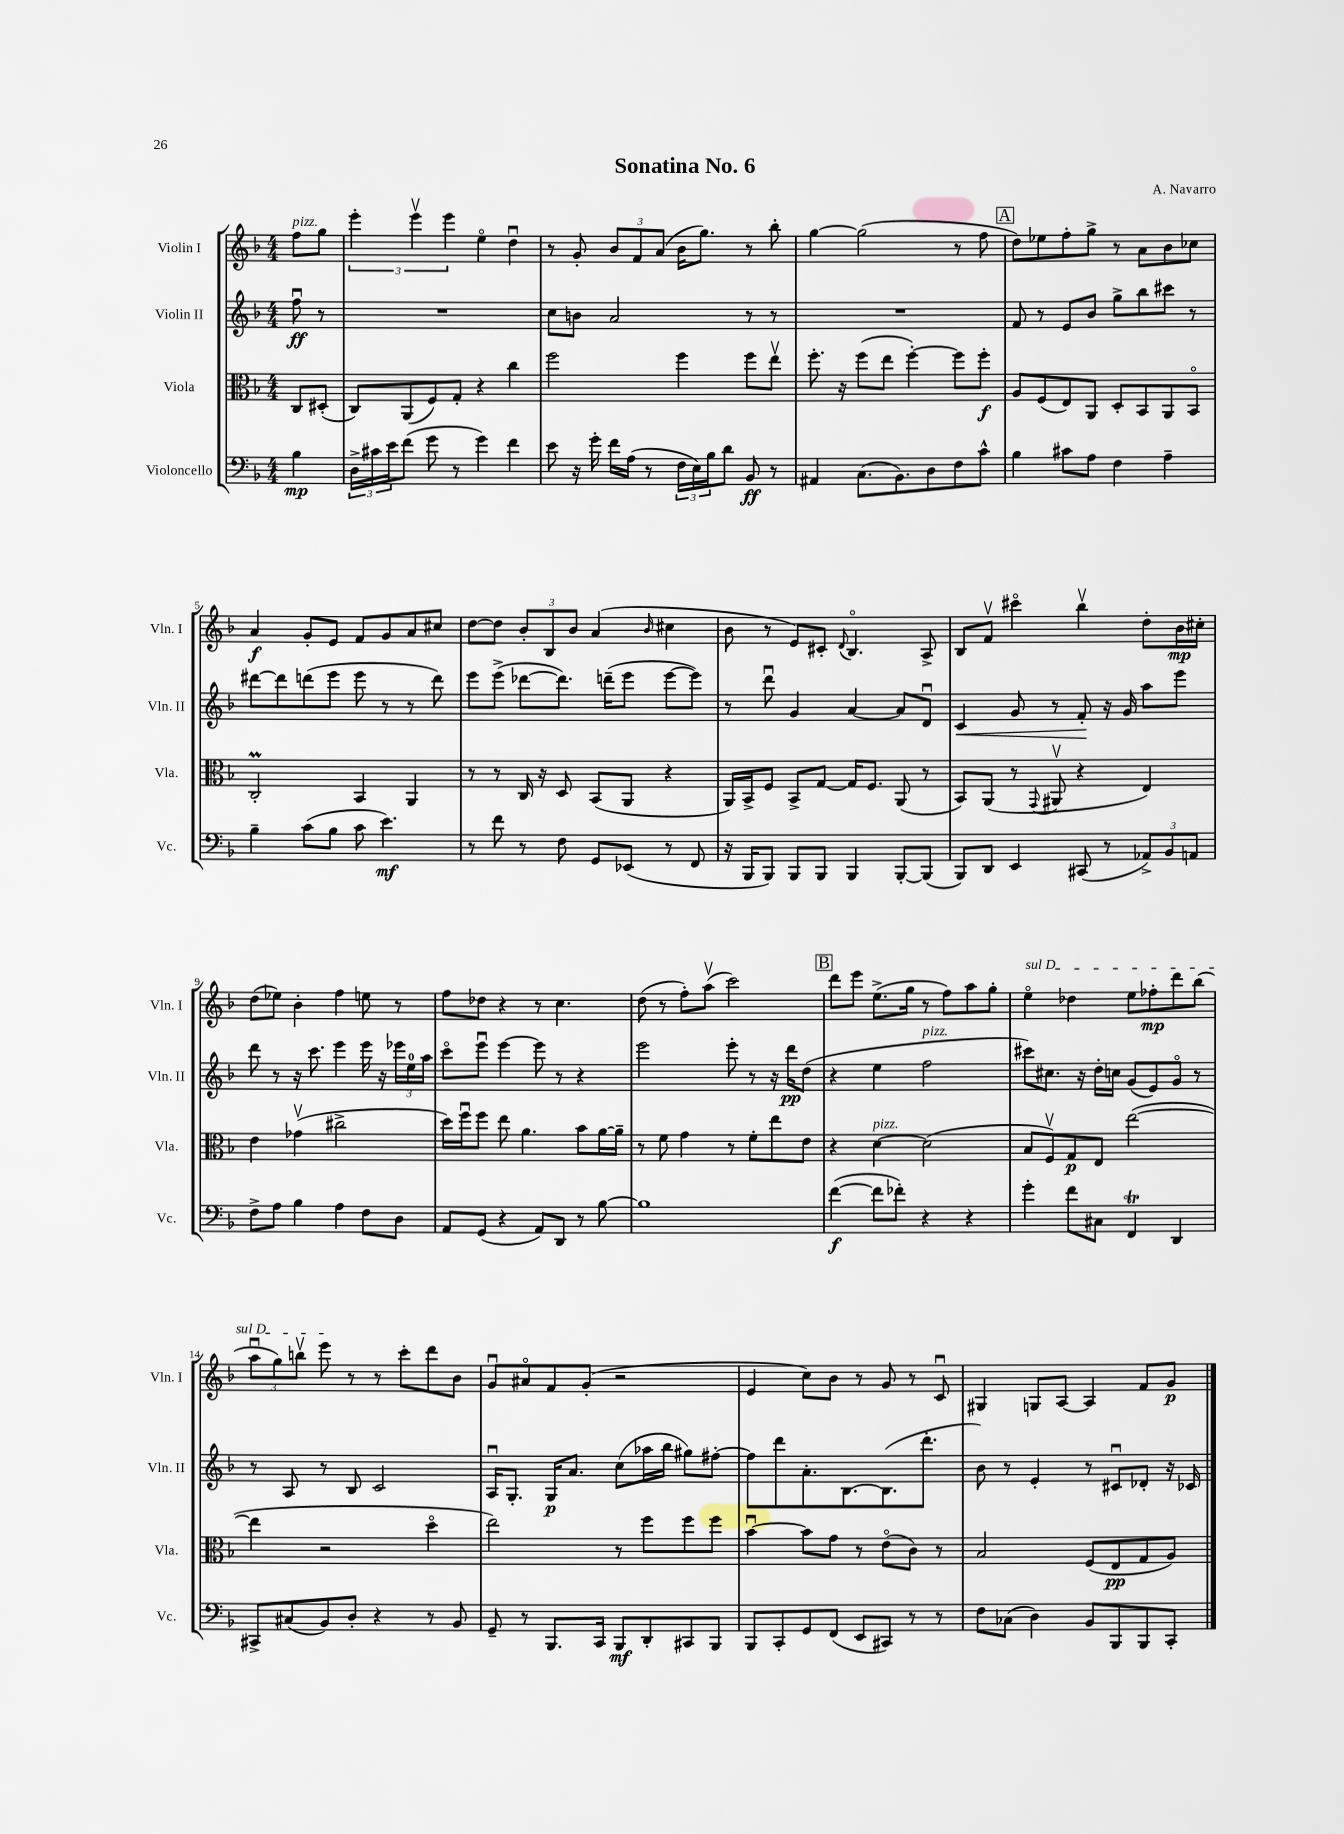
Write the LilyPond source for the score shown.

\header { title = "Sonatina No. 6" composer = "A. Navarro" }
<<
\new StaffGroup <<
\new Staff = "s0" \with { instrumentName = "Violin I" shortInstrumentName = "Vln. I" } {
    \clef treble \key f \major \numericTimeSignature \time 4/4 \partial 4
    f''8^\markup { \italic "pizz." } g''8 |
    \tuplet 3/2 { e'''4-. e'''4\upbow e'''4 } e''4\flageolet d''4\downbow |
    r8 g'8-. \tuplet 3/2 { bes'8 f'8 a'8( } bes'16 g''8.) r8 bes''8-. |
    g''4~ g''2( r8 f''8 |
    \mark \markup { \box "A" } d''8) ees''8 f''8-. g''8-> r8 a'8 bes'8 ces''8 |
    a'4\f g'8-. e'8 f'8 g'8 a'8 cis''8 |
    d''8~ d''8 \tuplet 3/2 { bes'8-. bes8 bes'8 } a'4( \grace { bes'16 } cis''4 |
    bes'8 r8 e'8) cis'8-. \appoggiatura { d'8 } bes4.\flageolet a8-> |
    bes8 f'8\upbow cis'''4\flageolet bes''4\upbow d''8-. bes'16\mp cis''16-. |
    d''8( ees''8) bes'4-. f''4 e''8 r8 |
    f''8 des''8 r4 r8 c''4. |
    d''8( r8 f''8-.) a''8\upbow( c'''2) |
    \mark \markup { \box "B" } d'''8 e'''8 e''8.->( g''16 r8 f''8) a''8 g''8-. |
    \once \override TextSpanner.bound-details.left.text = \markup { \italic "sul D" } e''4\flageolet\startTextSpan des''4 e''8 fes''8-.\mp d'''8 bes''8( |
    \tuplet 3/2 { a''8\downbow g''8) b''8\upbow } e'''8\stopTextSpan r8 r8 c'''8-. d'''8 bes'8 |
    g'8\downbow ais'8\flageolet f'8 g'8-.( r2 |
    e'4 c''8) bes'8 r8 g'8 r8 c'8\downbow |
    gis4 g8 a8~ a4 f'8 g'8\p \bar "|." |
}
\new Staff = "s1" \with { instrumentName = "Violin II" shortInstrumentName = "Vln. II" } {
    \clef treble \key f \major \numericTimeSignature \time 4/4 \partial 4
    f''8\downbow\ff r8 |
    R1 |
    c''8 b'8 a'2 r8 r8 |
    R1 |
    \mark \markup { \box "A" } f'8 r8 e'8 bes'8 g''8-> bes''8 cis'''8 r8 |
    dis'''8~ dis'''8 d'''8( e'''8 e'''8 r8 r8 d'''8) |
    e'''8 e'''8->( des'''8~ des'''8.) d'''16--( e'''8 e'''8~ e'''8) |
    r8 d'''8\downbow g'4 a'4~ a'8 d'8\downbow |
    c'4\< g'8 r8 f'8-.\! r16 g'16 a''8 e'''8 |
    d'''8 r8 r16 c'''8. e'''4 e'''16 r16 \tuplet 3/2 { ees'''16 e''16-0 a''16 } |
    c'''8\flageolet e'''8\downbow e'''4~ e'''8 r8 r4 |
    e'''2 e'''8-. r8 r16 d'''16\pp d''8( |
    \mark \markup { \box "B" } r4 e''4 f''2^\markup { \italic "pizz." } |
    cis'''8) cis''8. r16 d''16-. c''16 g'8( e'8) g'8\flageolet r8 |
    r8 a8 r8 bes8 c'2 |
    a16\downbow g8.-. g16\p a'8. c''8( aes''16 bes''16 gis''8) fis''8~-. |
    fis''8 d'''8 a'8.-. bes8.~ bes8.( d'''8.-. |
    bes'8) r8 e'4-. r8 cis'8\downbow des'8-. r16 ces'16 \bar "|." |
}
\new Staff = "s2" \with { instrumentName = "Viola" shortInstrumentName = "Vla." } {
    \clef alto \key f \major \numericTimeSignature \time 4/4 \partial 4
    c8 dis8-.( |
    c8) a,8( f8) g8-. r4 c''4 |
    f''2 f''4 f''8 e''8\upbow |
    f''8.-. r16 f''8( e''8 f''4~-.) f''8 f''8-.\f |
    \mark \markup { \box "A" } a8 f8( e8) a,8 d8-. bes,8 a,8 bes,8\flageolet |
    c2-.\prall bes,4 a,4 |
    r8 r8 c16 r16 d8 bes,8( a,8 r4 |
    a,16) bes,16-> f8 bes,8-> g8~ g16 f8. a,8( r8 |
    bes,8) a,8( r8 \appoggiatura { g,8 } ais,8\upbow r4 e4) |
    e'4 ges'4\upbow( cis''2-> |
    d''16) f''16\downbow f''8 e''8 a'4. bes'8 a'16~ a'16-- |
    r8 f'8 g'4 r8 f'8-. e''8 e'8 |
    \mark \markup { \box "B" } r4 d'4~^\markup { \italic "pizz." } d'2( |
    bes8 f8\upbow) g8\p e8 e''2~( |
    e''4 r2 d''4\flageolet |
    e''2) r8 f''8 f''8 f''8 |
    bes'4~\downbow bes'8 g'8 r8 e'8\flageolet( c'8) r8 |
    bes2 f8( e8\pp g8 a8) \bar "|." |
}
\new Staff = "s3" \with { instrumentName = "Violoncello" shortInstrumentName = "Vc." } {
    \clef bass \key f \major \numericTimeSignature \time 4/4 \partial 4
    bes4\mp |
    \tuplet 3/2 { d16-> cis'16 e'16 } f'8( g'8 r8 g'4) f'4 |
    e'8 r16 g'16-. f'16 a16( r8 \tuplet 3/2 { f16 e16) bes16 } d'8 bes,8\ff r8 |
    ais,4 c8.( bes,8.) d8 f8 c'8-^ |
    \mark \markup { \box "A" } bes4 cis'8 a8 f4 a4-- |
    bes4-- c'8( bes8 c'8 e'4.\mf) |
    r8 f'8 r8 f8 g,8 ees,8( r8 f,8 |
    r16 bes,,16 bes,,8) bes,,8 bes,,8 bes,,4 bes,,8~-. bes,,8( |
    bes,,8) d,8 e,4 cis,8( r8 \tuplet 3/2 { aes,8->) bes,8 a,8 } |
    f8-> a8 bes4 a4 f8 d8 |
    a,8 g,8( r4 a,8) d,8 r8 bes8~ |
    bes1 |
    \mark \markup { \box "B" } f'4~\f( f'8 fes'8-.) r4 r4 |
    g'4-. f'8 cis8 f,4\trill d,4 |
    cis,8-> cis8( bes,8) d8-. r4 r8 bes,8 |
    g,8-- r8 bes,,8. c,16 bes,,8\mf d,8-. cis,8 bes,,8 |
    bes,,8 c,8-. g,8 f,8( e,8 cis,8) r8 r8 |
    f8 ces8( d4) bes,8 bes,,8 bes,,8 c,8-. \bar "|." |
}
>>
>>
